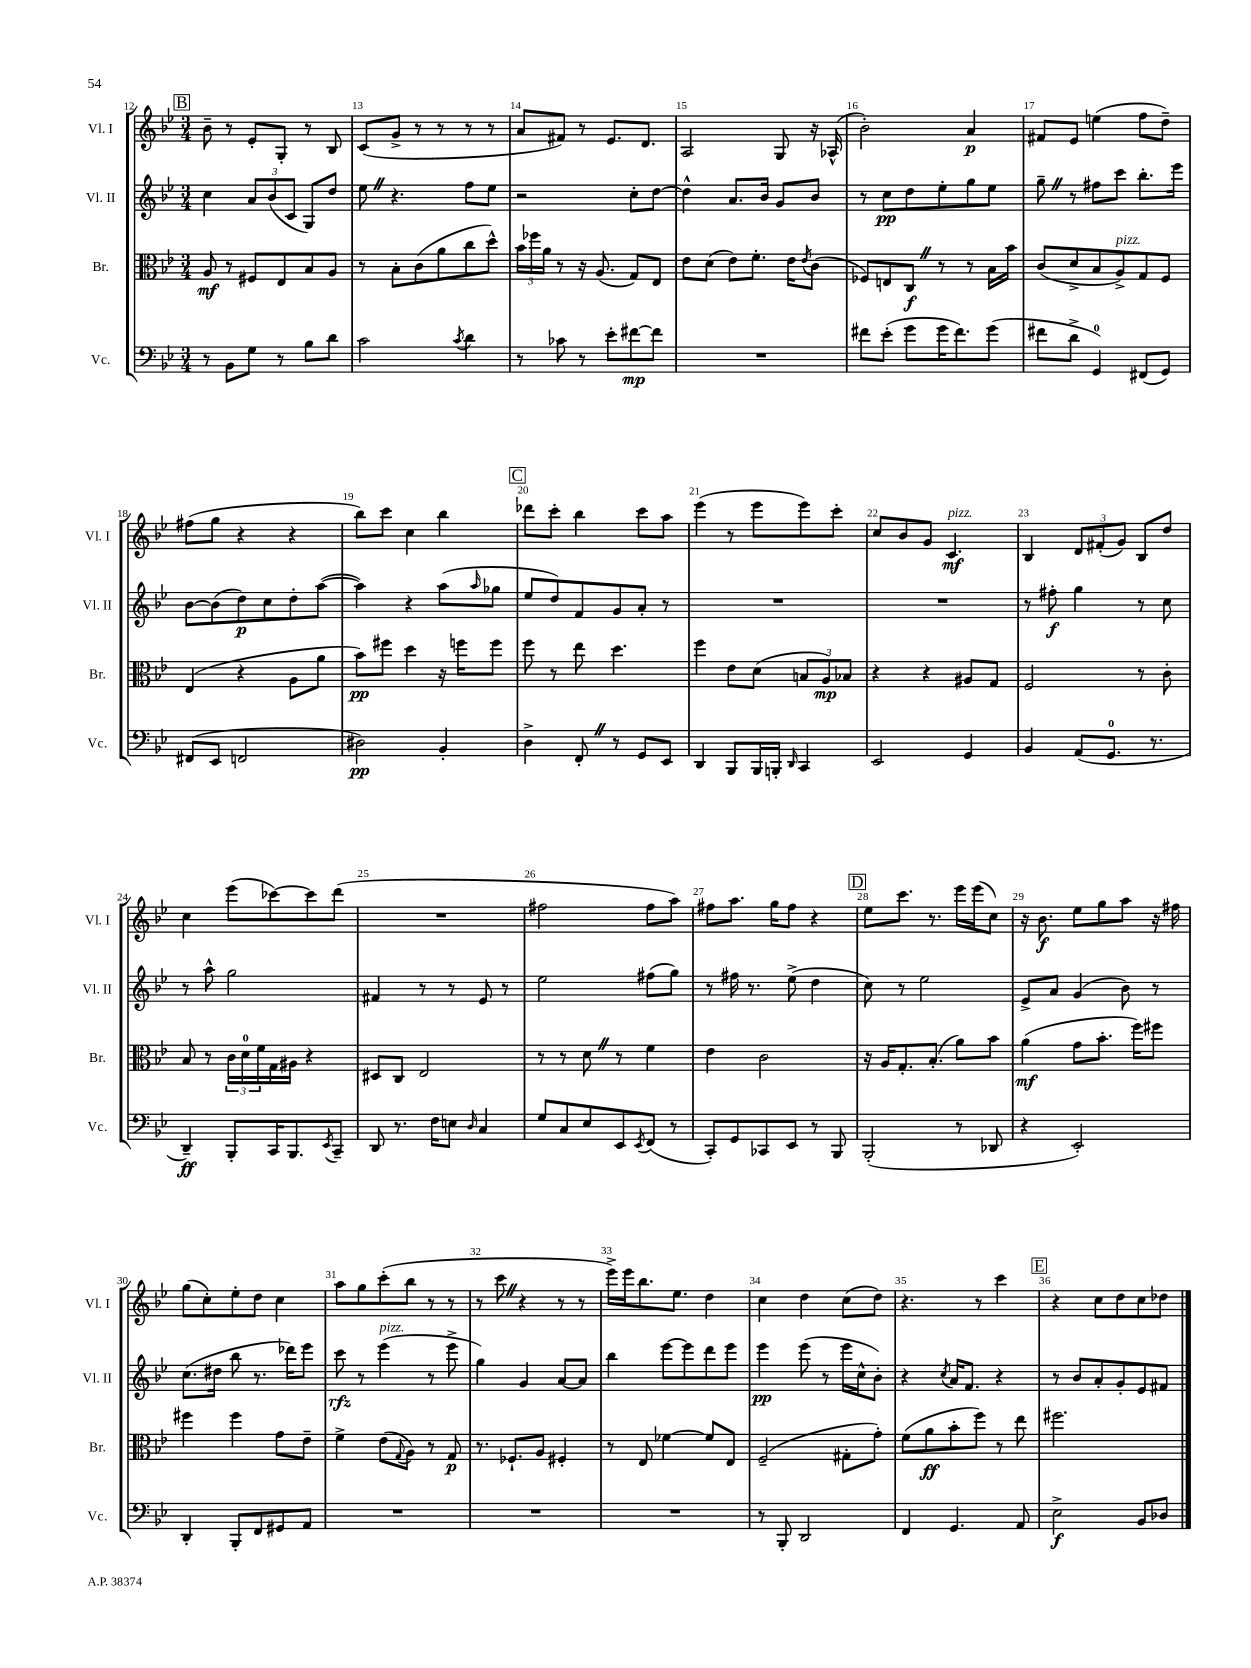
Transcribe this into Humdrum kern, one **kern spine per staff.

**kern	**kern	**kern	**kern
*staff4	*staff3	*staff2	*staff1
*clefF4	*clefC3	*clefG2	*clefG2
*k[b-e-]	*k[b-e-]	*k[b-e-]	*k[b-e-]
*M3/4	*M3/4	*M3/4	*M3/4
8r	8A	4cc	8b-~
8BB-	8r	.	8r
8G	8F#	12a	8e-'
.	.	(12b-	.
8r	8E-	.	8G'
.	.	12c	.
8B-	8B-	8G)	8r
8d	8A	8dd	8B-
=	=	=	=
2c	8r	8ee-	(8c
.	8B-'	4.r	8g^
.	(8c	.	8r
.	8a	.	8r
8qc	.	.	.
4d	8cc	8ff	8r
.	8dd^^)	8ee-	8r
=	=	=	=
8r	24b-	2r	8a
.	24ff-	.	.
.	24a	.	.
8c-	8r	.	8f#)
8r	16r	.	8r
.	(8.A	.	.
8e-'	.	.	8.e-
[8f#	8G)	8cc'	.
.	.	.	8.d
8f#]	8E-	[8dd	.
=	=	=	=
2.r	8e-	4dd^^]	2A
.	(8d	.	.
.	8e-)	8.a	.
.	8.f'	.	.
.	.	16b-	.
.	.	8g	8G
.	16e-	.	.
.	8qe-	.	.
.	(8c	8b-	16r
.	.	.	(16A-^^
=	=	=	=
8f#	8F-)	8r	2b-')
(8e-'	8E	8cc	.
8g	8C	8dd	.
16g	8r	8ee-'	.
8.f#)	.	.	.
.	8r	8gg	4a
(8g	16B-	8ee-	.
.	16b-	.	.
=	=	=	=
8f#	(8c	8gg~	8f#
8d^	8d^	8r	8e-
4GG)	8B-	8ff#	(4ee
.	8A^)	8ccc	.
(8FF#	8G	8.bb-'	8ff
8GG)	8F	.	8dd~)
.	.	16eee-	.
=	=	=	=
(8FF#	(4E-	[8b-	(8ff#
8EE-	.	(8b-]	8gg
2FF	4r	8dd)	4r
.	.	8cc	.
.	8A	8dd'	4r
.	8a	([8aa	.
=	=	=	=
2D#)	8b-)	4aa])	8bb-)
.	8ff#	.	8ccc
.	4dd	4r	4cc
4BB-'	16r	(8aa	4bb-
.	16ff	.	.
.	.	16qqaa	.
.	8ff	8gg-	.
=	=	=	=
4D^	8ff	8ee-	8ddd-
.	8r	8dd)	8ccc'
8FF'	8ee-	8f	4bb-
8r	4.dd	8g	.
8GG	.	8a'	8ccc
8EE-	.	8r	8aa
=	=	=	=
4DD	4ff	2.r	(4eee-
8BBB-	8e-	.	8r
16BBB-	(8d	.	8eee-
16BBB'	.	.	.
16qqDD	.	.	.
4CC	12B	.	8eee-)
.	12A)	.	.
.	.	.	8ccc'
.	12B-	.	.
=	=	=	=
2EE-	4r	2.r	8cc
.	.	.	8b-
.	4r	.	8g
.	.	.	4.c
4GG	8A#	.	.
.	8G	.	.
=	=	=	=
4BB-	2F	8r	4B-
.	.	8ff#'	.
(8AA	.	4gg	12d
.	.	.	(12f#'
8.GG	.	.	.
.	.	.	12g)
.	8r	8r	8B-
8.r	.	.	.
.	8c'	8cc	8dd
=	=	=	=
4DD~)	8B-	8r	4cc
.	8r	8aa^^	.
8BBB-'	24c	2gg	(8eee-
.	24d	.	.
.	24f	.	.
16CC	16G	.	[8ccc-)
8.BBB-	16A#	.	.
.	4r	.	8ccc-]
8qEE-	.	.	.
8CC~	.	.	(8ddd
=	=	=	=
8DD	8D#	4f#	2.r
8.r	8C	.	.
.	2E-	8r	.
16F	.	.	.
8E	.	8r	.
16qqD	.	.	.
4C	.	8e-	.
.	.	8r	.
=	=	=	=
8G	8r	2ee-	2ff#
8C	8r	.	.
8E-	8d	.	.
8EE-	8r	.	.
8qEE-	.	.	.
(8FF	4f	(8ff#	8ff#
8r	.	8gg)	8aa)
=	=	=	=
8CC')	4e-	8r	8ff#
8GG	.	16ff#	8.aa
.	.	8.r	.
8CC-	2c	.	.
.	.	.	16gg
8EE-	.	(8ee-^	8ff#
8r	.	4dd	4r
8BBB-	.	.	.
=	=	=	=
(2BBB-'	16r	8cc)	8ee-
.	16A	.	.
.	8.G'	8r	8.ccc
.	.	2ee-	.
.	(8.B-'	.	8.r
8r	8a)	.	16eee-
.	.	.	(16eee-
8DD-	8b-	.	8cc)
=	=	=	=
4r	(4a	8e-^	16r
.	.	.	8.b-
.	.	8a	.
2EE-')	8g	(4g	8ee-
.	8.b-'	.	8gg
.	.	8b-)	8aa
.	16ff)	.	.
.	8ff#	8r	16r
.	.	.	16ff#
=	=	=	=
4DD'	4ff#	(8.cc	(8gg
.	.	.	8cc')
.	.	16dd#	.
8BBB-'	4ff#	8bb-	8ee-'
8FF	.	8.r	8dd
8GG#	8g	.	4cc
.	.	16ddd-)	.
8AA	8e-~	8eee-	.
=	=	=	=
2.r	4f^	8ccc	8aa
.	.	8r	8gg
.	(8e-	(4eee-	(8ccc'
.	8qqG	.	.
.	8A)	.	8bb-
.	8r	8r	8r
.	8G	8eee-^	8r
=	=	=	=
2.r	8.r	4gg)	8r
.	.	.	8ccc
.	8.F-`	.	.
.	.	4g	4r
.	8A	.	.
.	4F#'	[8a	8r
.	.	8a]	8r
=	=	=	=
2.r	8r	4bb-	16eee-^)
.	.	.	16eee-
.	8E-	.	8.bb-
.	[4f-	[8eee-	.
.	.	.	8.ee-
.	.	8eee-]	.
.	8f-]	8ddd	4dd
.	8E-	8eee-	.
=	=	=	=
8r	(2F~	4eee-	4cc
8BBB-'	.	.	.
2DD	.	(8eee-	4dd
.	.	8r	.
.	8G#'	16eee-	(8cc
.	.	16cc^^	.
.	8g')	8b-')	8dd)
=	=	=	=
4FF	(8f	4r	4.r
.	8a	.	.
.	.	8qcc	.
4.GG	8b-'	16a	.
.	.	8.f	.
.	8ff)	.	8r
.	8r	4r	4ccc
8AA	8ee-	.	.
=	=	=	=
2E-^	2.ff#	8r	4r
.	.	8b-	.
.	.	8a'	8cc
.	.	8g'	8dd
8BB-	.	8e-	8cc
8D-	.	8f#	8dd-
==	==	==	==
*-	*-	*-	*-
